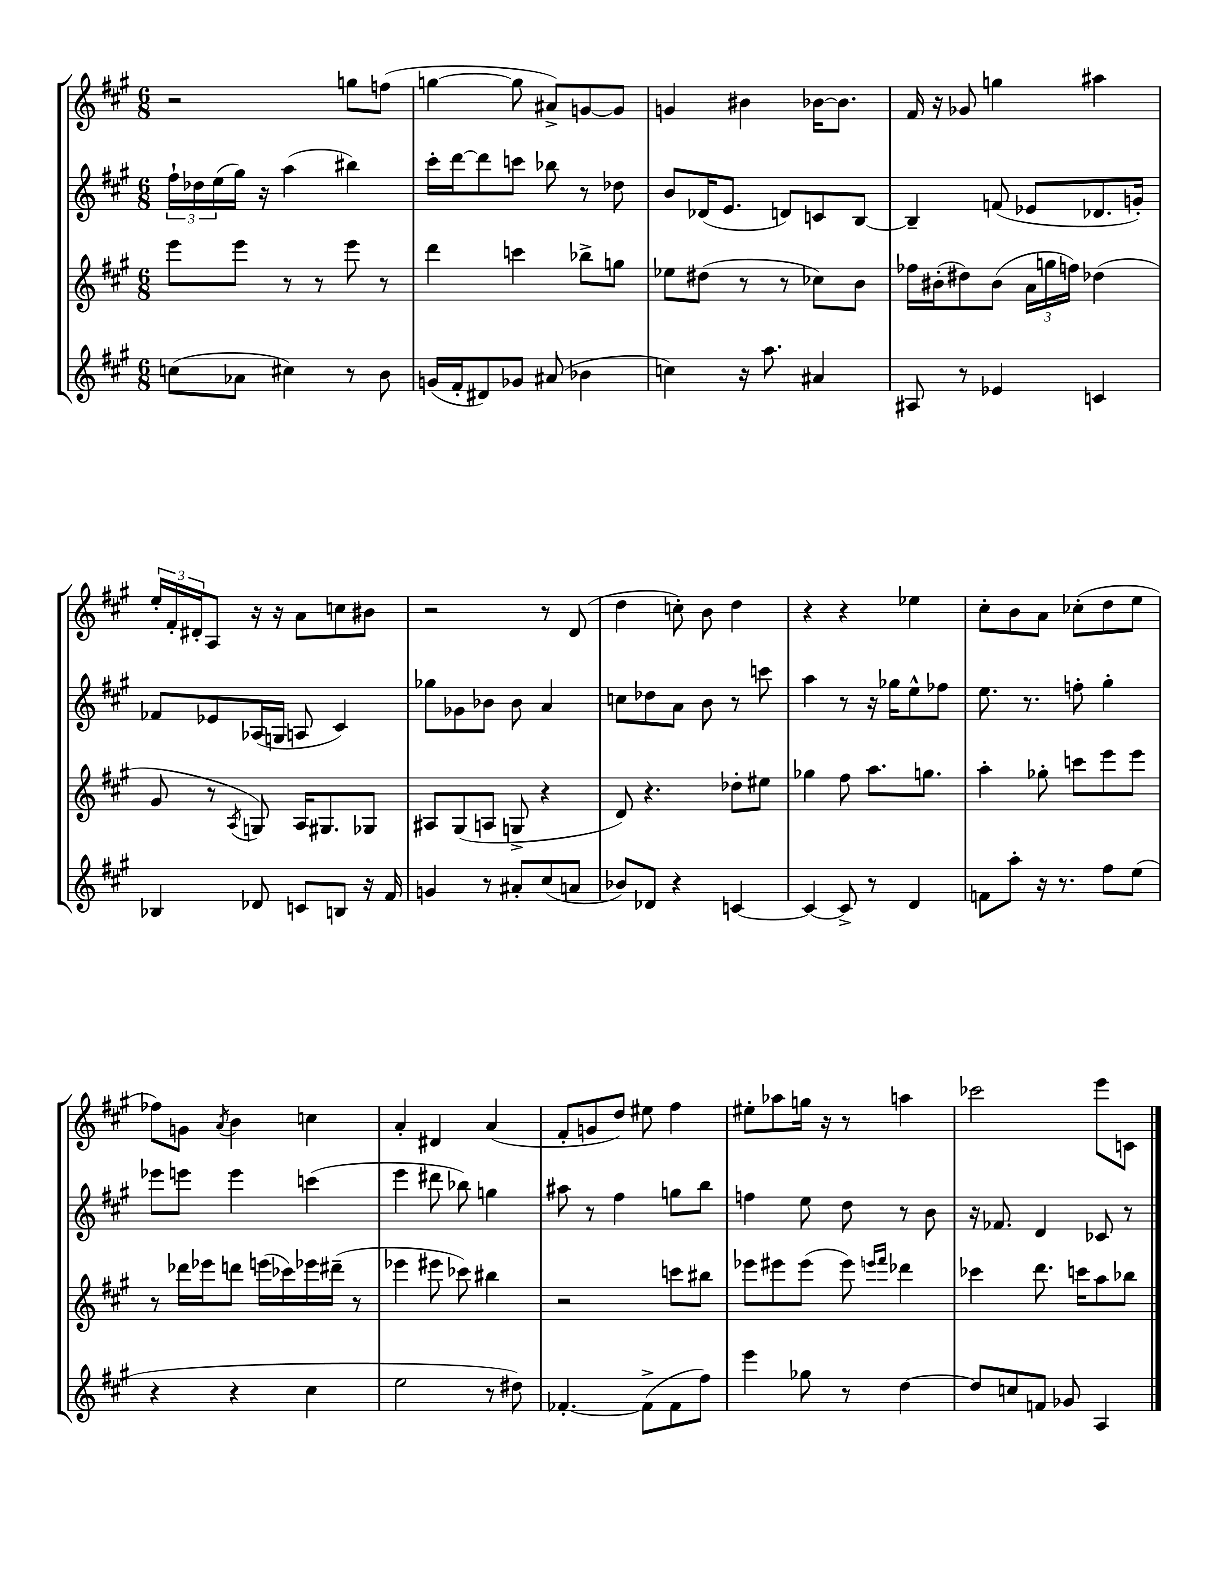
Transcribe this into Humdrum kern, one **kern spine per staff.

**kern	**kern	**kern	**kern
*staff4	*staff3	*staff2	*staff1
*clefG2	*clefG2	*clefG2	*clefG2
*k[f#c#g#]	*k[f#c#g#]	*k[f#c#g#]	*k[f#c#g#]
*M6/8	*M6/8	*M6/8	*M6/8
(8cc	8eee	24ff#`	2r
.	.	24dd-	.
.	.	(24ee	.
8a-	8eee	16gg#)	.
.	.	16r	.
4cc#)	8r	(4aa	.
.	8r	.	.
8r	8eee	4bb#)	8gg
8b	8r	.	(8ff
=	=	=	=
(16g	4ddd	16ccc#'	[4gg
16f#'	.	[16ddd	.
8d#)	.	8ddd]	.
8g-	4ccc	8ccc	8gg]
(8a#	.	8bb-	8a#^)
4b-	8bb-^	8r	[8g
.	8gg	8dd-	8g]
=	=	=	=
4cc)	8ee-	8b	4g
.	(8dd#	(16d-	.
.	.	8.e	.
16r	8r	.	4b#
8.aa	.	.	.
.	8r	8d)	.
4a#	8cc-)	8c	[16b-
.	.	.	8.b-]
.	8b	[8B	.
=	=	=	=
8A#	16ff-	4B~]	16f#
.	(16b#'	.	16r
8r	8dd#)	.	8g-
4e-	(8b#	(8f	4gg
.	24a	8e-	.
.	24gg	.	.
.	24ff)	.	.
4c	(4dd-	8.d-	4aa#
.	.	16g')	.
=	=	=	=
4B-	8g#	8f-	24ee'
.	.	.	24f#'
.	.	.	24d#'
.	8r	8e-	8A
.	8qA	.	.
8d-	8G)	(16A-	16r
.	.	16G	16r
8c	16A	8A	8a
.	8.G#	.	.
8B	.	4c#)	8cc
16r	8G-	.	8b#
16f#	.	.	.
=	=	=	=
4g	8A#	8gg-	2r
.	(8G#	8g-	.
8r	8A	8b-	.
8a#'	8G^	8b-	.
(8cc#	4r	4a	8r
8a	.	.	(8d
=	=	=	=
8b-)	8d)	8cc	4dd
8d-	4.r	8dd-	.
4r	.	8a	8cc')
.	.	8b	8b
[4c	8dd-'	8r	4dd
.	8ee#	8ccc	.
=	=	=	=
4c_	4gg-	4aa	4r
8c^]	8ff#	8r	4r
8r	8.aa	16r	.
.	.	16gg-	.
4d	.	8ee^^	4ee-
.	8.gg	.	.
.	.	8ff-	.
=	=	=	=
8f	4aa'	8.ee	8cc#'
8aa'	.	.	8b
.	.	8.r	.
16r	8gg-'	.	8a
8.r	.	.	.
.	8ccc	8ff'	(8cc-'
8ff#	8eee	4gg#'	8dd
(8ee	8eee	.	8ee
=	=	=	=
4r	8r	8eee-	8ff-)
.	16ddd-	8eee	8g
.	16eee-	.	.
.	.	.	8qa
4r	8ddd	4eee	4b
.	(16eee	.	.
.	16ccc-)	.	.
4cc#	16eee-	(4ccc	4cc
.	(16ddd#~	.	.
.	8r	.	.
=	=	=	=
2ee	4eee-	4eee	4a'
.	8eee#	8ddd#	4d#
.	8ccc-)	8bb-)	.
8r	4bb#	4gg	(4a
8dd#)	.	.	.
=	=	=	=
[4.f-'	2r	8aa#	8f#'
.	.	8r	8g
.	.	4ff#	8dd)
(8f-^]	.	.	8ee#
8f-	8ccc	8gg	4ff#
8ff#)	8bb#	8bb	.
=	=	=	=
4eee	8eee-	4ff	8ee#'
.	8eee#	.	8aa-
8gg-	(8eee#	8ee	16gg
.	.	.	16r
8r	8eee#)	8dd	8r
.	16qqeee	.	.
.	16qqfff#	.	.
[4dd	4ddd-	8r	4aa
.	.	8b	.
=	=	=	=
8dd]	4ccc-	16r	2ccc-
.	.	8.f-	.
8cc	.	.	.
8f	8.ddd	4d	.
8g-	.	.	.
.	16ccc	.	.
4A	8aa	8c-	8eee
.	8bb-	8r	8c
==	==	==	==
*-	*-	*-	*-
